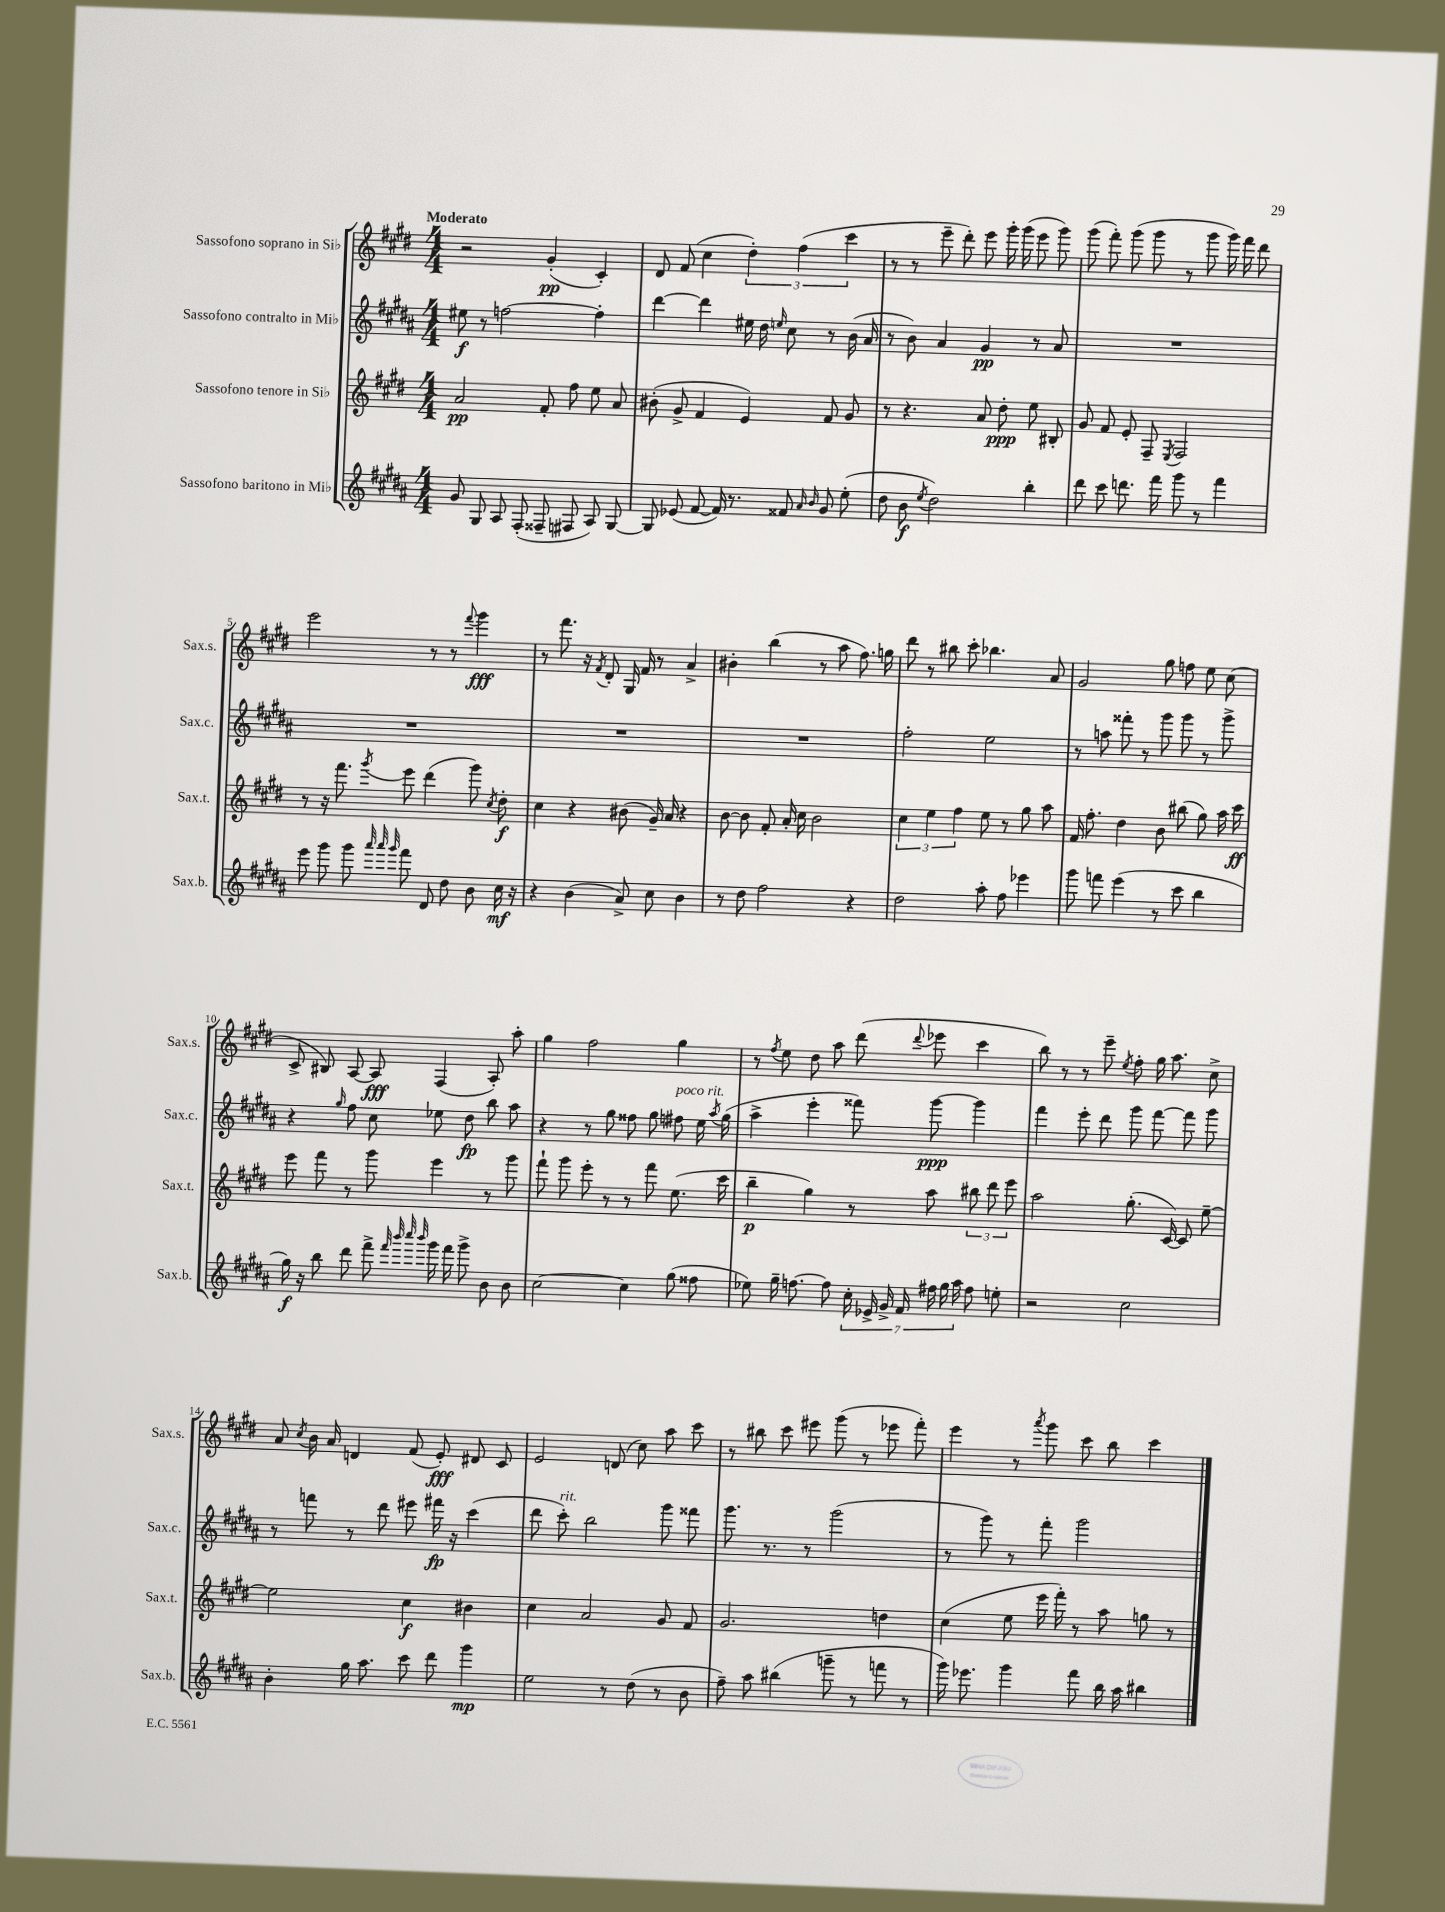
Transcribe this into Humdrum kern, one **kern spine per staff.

**kern	**dynam	**kern	**dynam	**kern	**dynam	**kern	**dynam
*part4	*part4	*part3	*part3	*part2	*part2	*part1	*part1
*staff4	*staff4	*staff3	*staff3	*staff2	*staff2	*staff1	*staff1
*I"Sassofono baritono in Mi♭	*	*I"Sassofono tenore in Si♭	*	*I"Sassofono contralto in Mi♭	*	*I"Sassofono soprano in Si♭	*
*I'Sax.b.	*	*I'Sax.t.	*	*I'Sax.c.	*	*I'Sax.s.	*
*clefG2	*	*clefG2	*	*clefG2	*	*clefG2	*
*k[f#c#g#d#a#]	*	*k[f#c#g#d#]	*	*k[f#c#g#d#a#]	*	*k[f#c#g#d#]	*
*M4/4	*	*M4/4	*	*M4/4	*	*M4/4	*
=1	=1	=1	=1	=1	=1	=1	=1
!	!	!	!	!	!	!LO:TX:a:B:t=Moderato	!
8g#/	.	2a/	pp	8ee#X\	f	2r	.
8G#/	.	.	.	8r	.	.	.
8A#/	.	.	.	[2ffn\	.	.	.
(8F#'/	.	.	.	.	.	.	.
8F##X~/	.	8f#'/	.	.	.	(4g#'/	pp
8F#X/	.	8ff#\	.	.	.	.	.
8A#/)	.	8ee\	.	4ff'\]	.	4c#'/)	.
[8G#/	.	8a/	.	.	.	.	.
=2	=2	=2	=2	=2	=2	=2	=2
8G#/]	.	(8b#X'\	.	[4ddd#\	.	8d#/	.
(8e-X/	.	8g#^/	.	.	.	(8f#/	.
[8f#/	.	4f#/	.	4ddd#\]	.	4cc#\	.
16f#/])	.	.	.	.	.	.	.
8.r	.	.	.	.	.	.	.
.	.	4e/)	.	16ee#X\	.	6dd#'\)	.
.	.	.	.	16dd#\	.	.	.
.	.	.	.	16qqeen/	.	.	.
8f##X/	.	.	.	8cc#\	.	.	.
.	.	.	.	.	.	(6ff#\	.
16qqa#/	.	.	.	.	.	.	.
16qqb/	.	.	.	.	.	.	.
8g#/	.	8f#/	.	8r	.	.	.
.	.	.	.	.	.	6ccc#\	.
(8ee'\	.	8g#/	.	(16b\	.	.	.
.	.	.	.	16a#/	.	.	.
=3	=3	=3	=3	=3	=3	=3	=3
8dd#\	.	8r	.	8r	.	8r	.
8b\	f	4.r	.	8b\)	.	8r	.
8qee/	.	.	.	.	.	.	.
2dd#\)	.	.	.	4a#/	.	8eee~\	.
.	.	.	.	.	.	8ddd#'\)	.
.	.	8a/	.	4g#/	pp	8eee\	.
.	.	8dd#'\	ppp	.	.	16ggg#'\	.
.	.	.	.	.	.	(16ggg#\	.
4bb'\	.	8ee\	.	8r	.	8eee\	.
.	.	8B#X'/	.	8a#/	.	8ggg#\)	.
=4	=4	=4	=4	=4	=4	=4	=4
8ddd#\	.	8g#/	.	1r	.	(8ggg#\	.
8ccc#\	.	8f#/	.	.	.	8fff#'\)	.
8.dddn\	.	8e'/	.	.	.	(8ggg#\	.
.	.	8F#~/	.	.	.	8ggg#\	.
16fff#\	.	.	.	.	.	.	.
.	.	8qE/	.	.	.	.	.
8ggg#\	.	2F#/	.	.	.	8r	.
8r	.	.	.	.	.	8ggg#\	.
4fff#\	.	.	.	.	.	16ggg#\)	.
.	.	.	.	.	.	16fff#\	.
.	.	.	.	.	.	8ddd#\	.
!!LO:LB:g=z
=5	=5	=5	=5	=5	=5	=5	=5
8eee\	.	8r	.	1r	.	2eee\	.
8ggg#\	.	16r	.	.	.	.	.
.	.	8.fff#\	.	.	.	.	.
8ggg#\	.	.	.	.	.	.	.
32qqaaa#/	.	.	.	.	.	.	.
32qqaaa#/	.	.	.	.	.	.	.
32qqggg#/	.	8qggg#/	.	.	.	.	.
8fff#\	.	8eee\	.	.	.	.	.
8d#/	.	(4ddd#\	.	.	.	8r	.
8dd#\	.	.	.	.	.	8r	.
.	.	.	.	.	.	8qqfff#/	.
8b\	.	8ggg#\)	.	.	.	4ggg#\	fff
.	.	8qcc#/	.	.	.	.	.
16cc#\	mf	8dd#'\	f	.	.	.	.
16r	.	.	.	.	.	.	.
=6	=6	=6	=6	=6	=6	=6	=6
4r	.	4cc#\	.	1r	.	8r	.
.	.	.	.	.	.	8.fff#\	.
(4b\	.	4r	.	.	.	.	.
.	.	.	.	.	.	16r	.
.	.	.	.	.	.	8qf#/	.
.	.	.	.	.	.	8d#'/	.
8a#^/)	.	(8b#X\	.	.	.	16G#/	.
.	.	.	.	.	.	16f#/	.
8cc#\	.	16g#~/)	.	.	.	8r	.
.	.	16a/	.	.	.	.	.
4b\	.	4r	.	.	.	4a^/	.
=7	=7	=7	=7	=7	=7	=7	=7
8r	.	[8b\	.	1r	.	4b#X'\	.
8dd#\	.	8b\]	.	.	.	.	.
2ff#\	.	8f#'/	.	.	.	(4bb\	.
.	.	16a'/	.	.	.	.	.
.	.	16cc#\	.	.	.	.	.
.	.	2b\	.	.	.	8r	.
.	.	.	.	.	.	8aa\	.
4r	.	.	.	.	.	8.ff#\)	.
.	.	.	.	.	.	16ggn\	.
=8	=8	=8	=8	=8	=8	=8	=8
2dd#\	.	6cc#\	.	2ff#'\	.	8ddd#\	.
.	.	.	.	.	.	8r	.
.	.	6ee\	.	.	.	.	.
.	.	.	.	.	.	8bb#X\	.
.	.	6ff#\	.	.	.	.	.
.	.	.	.	.	.	8ccc#'\	.
8aa#'\	.	8ee\	.	2ee\	.	4.bb-X\	.
8ff#\	.	8r	.	.	.	.	.
4eee-X\	.	8gg#\	.	.	.	.	.
.	.	8aa\	.	.	.	8a/	.
=9	=9	=9	=9	=9	=9	=9	=9
8ggg#\	.	16f#/	.	8r	.	2g#/	.
.	.	8.ff#'\	.	.	.	.	.
8fffn\	.	.	.	8aan\	.	.	.
(4eee\	.	4dd#\	.	8fff##X'\	.	.	.
.	.	.	.	8r	.	.	.
8r	.	8b\	.	8ggg#\	.	8gg#\	.
8ccc#\	.	(8bb#X\	.	8ggg#\	.	8ffn\	.
4bb\	.	8gg#\)	.	8r	.	8ee\	.
.	.	16aa\	.	8ggg#^\	.	(8cc#\	.
.	.	16ccc#\	ff	.	.	.	.
!!LO:LB:g=z
=10	=10	=10	=10	=10	=10	=10	=10
16gg#\)	f	8eee\	.	4r	.	8c#^/	.
16r	.	.	.	.	.	.	.
8bb\	.	8fff#\	.	.	.	8B#X/)	.
.	.	.	.	16qqgg#/	.	.	.
8ddd#\	.	8r	.	8ff#\	.	[8A/	.
8fff#^\	.	8ggg#\	.	8cc#\	.	8A/]	fff
32qqfff#/	.	.	.	.	.	.	.
32qqbbb/	.	.	.	.	.	.	.
32qqcccc#/	.	.	.	.	.	.	.
32qqbbb/	.	.	.	.	.	.	.
16ggg#\	.	4eee\	.	8ee-X\	.	(4F#/	.
16fff#\	.	.	.	.	.	.	.
8ggg#^\	.	.	.	8dd#\	fp	.	.
8b\	.	8r	.	8bb\	.	8A'/)	.
8b\	.	8ggg#\	.	8aa#\	.	8aa'\	.
=11	=11	=11	=11	=11	=11	=11	=11
[2cc#\	.	8fff#`\	.	4r	.	4gg#\	.
.	.	8ggg#\	.	.	.	.	.
.	.	8eee'\	.	8r	.	2ff#\	.
.	.	8r	.	8gg#\	.	.	.
4cc#\]	.	8r	.	8ff##X\	.	.	.
.	.	8fff#\	.	8gg#\	.	.	.
!	!	!	!	!LO:TX:a:i:t=poco rit.	!	!	!
(8gg#\	.	(8.ee\	.	8ff#X\	.	4gg#\	.
8ff##X\	.	.	.	16ee\	.	.	.
.	.	.	.	8qaa#/	.	.	.
.	.	16ccc#\	.	(16gg#\	.	.	.
=12	=12	=12	=12	=12	=12	=12	=12
8ee-X\)	.	4bb~\	p	4aa#^\	.	8r	.
.	.	.	.	.	.	8qff#/	.
16gg#~\	.	.	.	.	.	8ee\	.
[8.ffn\	.	.	.	.	.	.	.
.	.	4gg#\)	.	4eee'\	.	8dd#\	.
8ff\]	.	.	.	.	.	8aa\	.
28cc#'\	.	8r	.	8fff##X\)	.	(8ddd#\	.
28e-X^/	.	.	.	.	.	.	.
28g#^/	.	.	.	.	.	.	.
28f#/	.	.	.	.	.	.	.
.	.	.	.	.	.	8qqddd#/	.
.	.	8aa\	.	[8ggg#\	ppp	8eee-X\	.
28ff#X\	.	.	.	.	.	.	.
28gg#\	.	.	.	.	.	.	.
28aa#\	.	.	.	.	.	.	.
8ff#\	.	12bb#X\	.	4ggg#\]	.	4ccc#\	.
.	.	12ddd#\	.	.	.	.	.
8een'\	.	.	.	.	.	.	.
.	.	12eee\	.	.	.	.	.
=13	=13	=13	=13	=13	=13	=13	=13
2r	.	2aa\	.	4fff#\	.	8bb\)	.
.	.	.	.	.	.	8r	.
.	.	.	.	8eee'\	.	8r	.
.	.	.	.	8ddd#\	.	8eee~\	.
.	.	.	.	.	.	8qee/	.
2cc#\	.	(8.gg#'\	.	8ggg#\	.	8ff#'\	.
.	.	.	.	[8fff#\	.	16gg#\	.
.	.	[16c#/)	.	.	.	8.aa\	.
.	.	8c#/]	.	8fff#\]	.	.	.
.	.	[8ee~\	.	8ggg#\	.	8cc#^\	.
!!LO:LB:g=z
=14	=14	=14	=14	=14	=14	=14	=14
4b'\	.	2ee\]	.	8r	.	8a/	.
.	.	.	.	.	.	8qcc#/	.
.	.	.	.	8fffn\	.	16b\	.
.	.	.	.	.	.	16a/	.
16gg#\	.	.	.	8r	.	4dn/	.
8.aa#\	.	.	.	.	.	.	.
.	.	.	.	8ddd#\	.	.	.
8ccc#\	.	4cc#\	f	8eee#X\	.	(8f#/	.
8ddd#\	.	.	.	16fff#X\	fp	8e'/)	fff
.	.	.	.	16r	.	.	.
4ggg#\	mp	4b#X\	.	(4ccc#\	.	8d#X/	.
.	.	.	.	.	.	8c#/	.
=15	=15	=15	=15	=15	=15	=15	=15
2ee\	.	4cc#\	.	8ddd#\	.	2e/	.
!	!	!	!	!LO:TX:a:i:t=rit.	!	!	!
.	.	.	.	8ccc#'\)	.	.	.
.	.	2a/	.	2bb\	.	.	.
8r	.	.	.	.	.	(8dn/	.
(8dd#\	.	.	.	.	.	8cc#\)	.
8r	.	8g#/	.	8ggg#\	.	8aa\	.
8b\	.	8f#/	.	8fff##X\	.	8ccc#\	.
=16	=16	=16	=16	=16	=16	=16	=16
8ff#~\)	.	2.g#/	.	8.ggg#\	.	8r	.
8aa#\	.	.	.	.	.	8bb#X\	.
.	.	.	.	8.r	.	.	.
(4bb#X\	.	.	.	.	.	8ccc#\	.
.	.	.	.	8r	.	8eee#X\	.
8gggn~\	.	.	.	(2ggg#\	.	(8ggg#\	.
8r	.	.	.	.	.	8r	.
8fffn\	.	4ddn\	.	.	.	8eee-X\	.
8r	.	.	.	.	.	8fff#'\)	.
=17	=17	=17	=17	=17	=17	=17	=17
16ggg#\)	.	(4cc#\	.	8r	.	4eee\	.
8.eee-X\	.	.	.	.	.	.	.
.	.	.	.	8ggg#\)	.	.	.
4ggg#\	.	8ee\	.	8r	.	8r	.
.	.	.	.	.	.	8qaaa/	.
.	.	16eee\	.	8fff#'\	.	8ggg#\	.
.	.	16fff#'\)	.	.	.	.	.
8fff#\	.	8r	.	2ggg#\	.	8ccc#\	.
16bb\	.	8aa\	.	.	.	8bb\	.
16aa#\	.	.	.	.	.	.	.
4bb#X\	.	8ggn\	.	.	.	4ccc#\	.
.	.	8r	.	.	.	.	.
==	==	==	==	==	==	==	==
*-	*-	*-	*-	*-	*-	*-	*-
